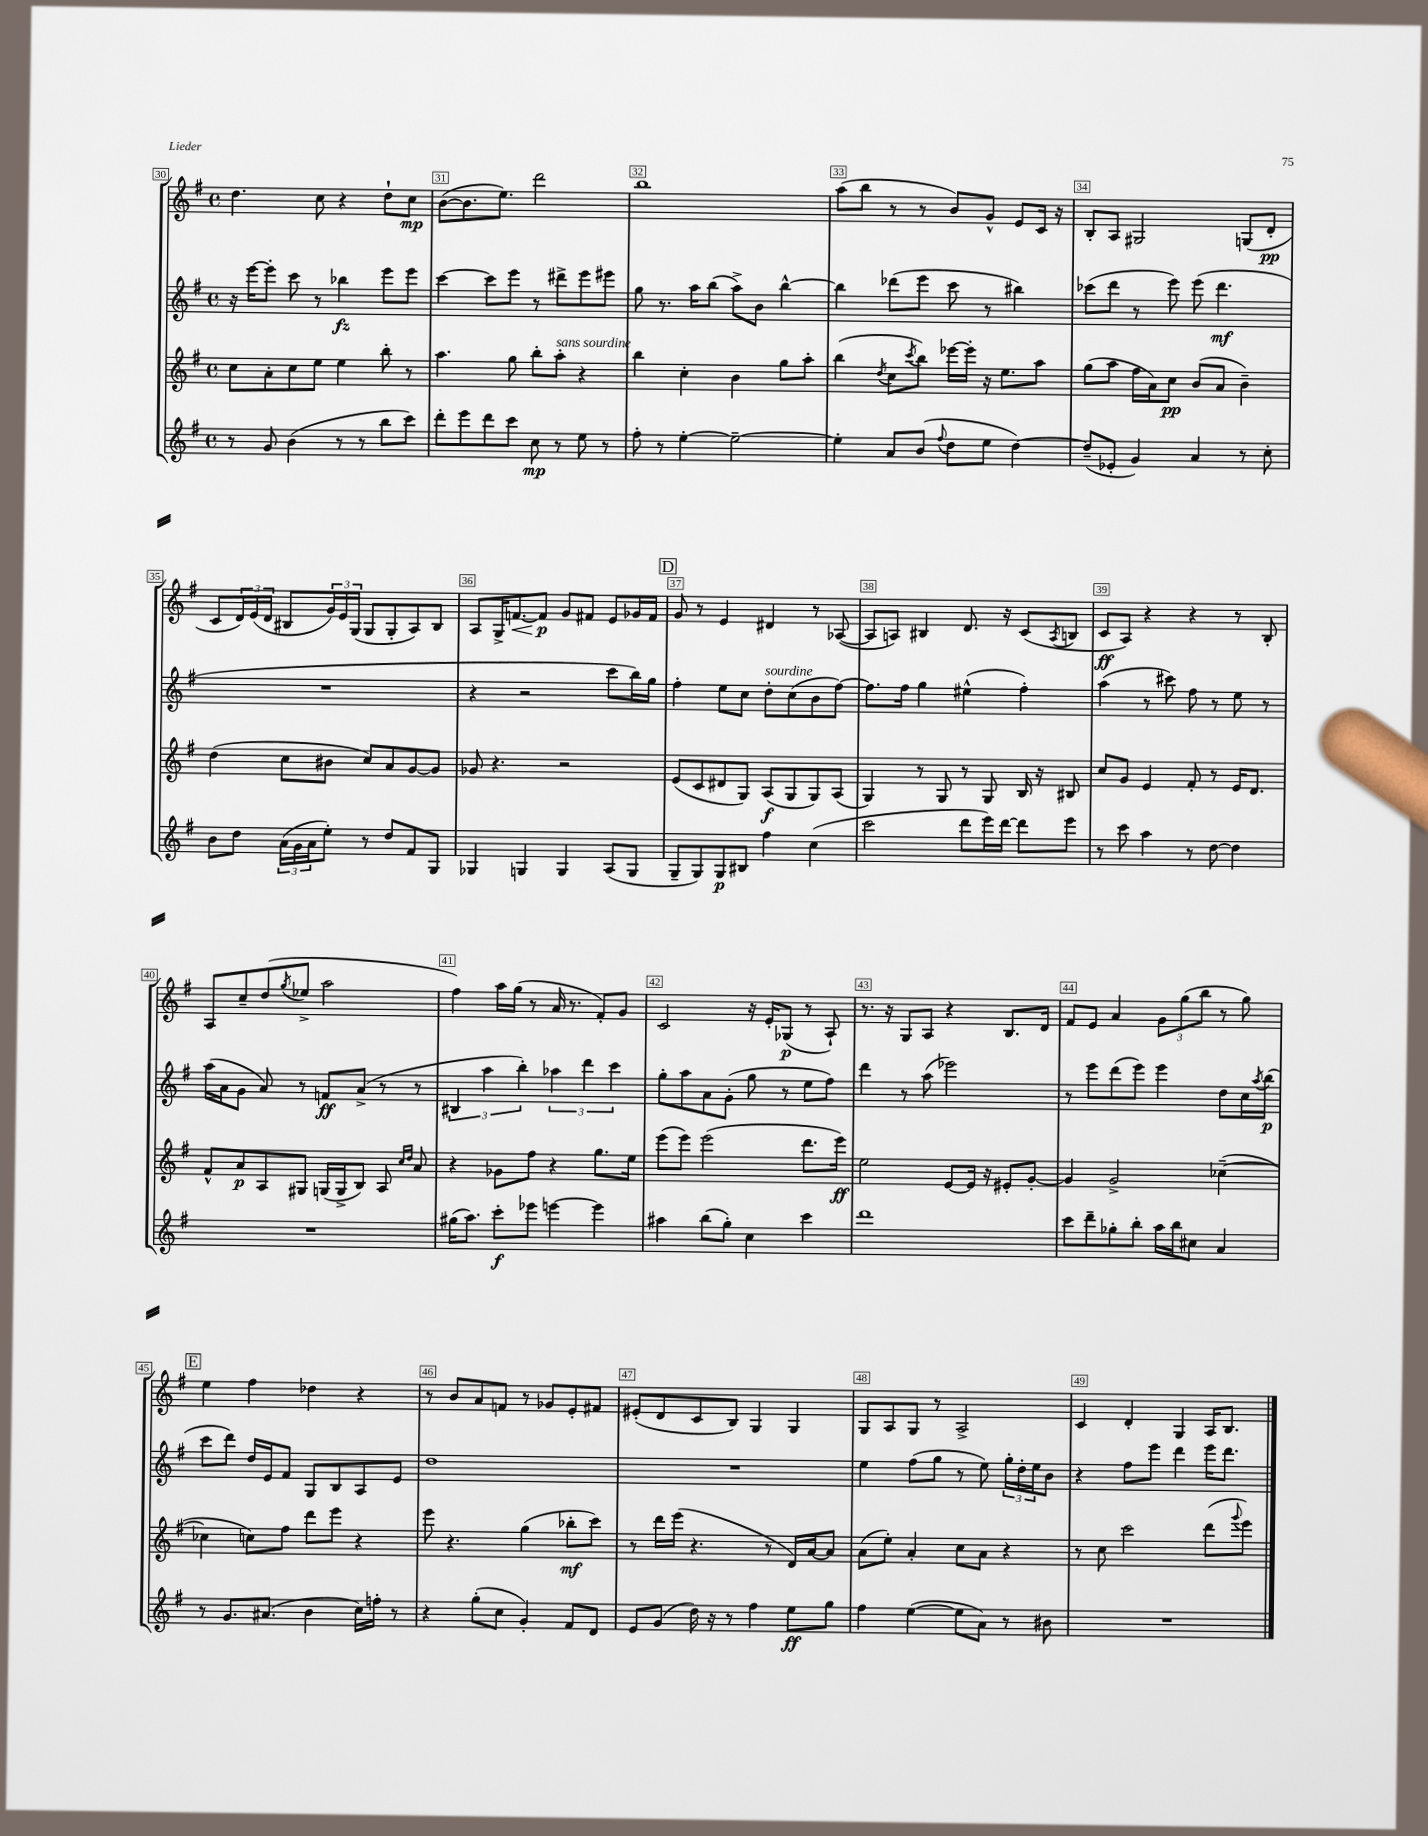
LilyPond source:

<<
\new StaffGroup <<
\new Staff = "s0" {
    \clef treble \key g \major \defaultTimeSignature \time 4/4
    d''4. c''8 r4 d''8-! c''8\mp |
    b'8~( b'8. e''8.) d'''2 |
    b''1 |
    a''8( b''8 r8 r8 b'8) g'8-^ e'8 c'16 r16 |
    b8-. a8 gis2 g8( d'8-.\pp |
    c'8 \tuplet 3/2 { d'16) e'16( d'16 } bis8 \tuplet 3/2 { g'16) e'16 g16( } g8 g8-. a8) bis8 |
    a8 g16-> f'8.~\< f'8\p\! g'8 fis'8 e'8 ges'16 fis'16 |
    \mark \markup { \box "D" } g'8 r8 e'4 dis'4 r8 aes8~( |
    aes8 a8) bis4 d'8. r16 c'8( \acciaccatura { a8 } b8 |
    c'8\ff a8) r4 r4 r8 b8-. |
    a8 c''8-- d''8( \acciaccatura { g''8 } ees''8-> a''2 |
    fis''4) a''16 g''16( r8 a'16 r8. fis'8-.) g'8 |
    c'2 r16 e'16-. ges8\p( r8 a8-!) |
    r8. r16 g8 a8 r4 b8. d'16 |
    fis'8 e'8 a'4 \tuplet 3/2 { g'8 g''8( b''8 } r8 g''8) |
    \mark \markup { \box "E" } e''4 fis''4 des''4 r4 |
    r8 b'8 a'8 f'8 r8 ges'8 e'8-. fis'8 |
    eis'8-.( d'8 c'8 b8) g4 g4 |
    g8 a8 g8 r8 a2-> |
    c'4 d'4-. g4 a16 b8. \bar "|." |
}
\new Staff = "s1" {
    \clef treble \key g \major \defaultTimeSignature \time 4/4
    r16 e'''16~ e'''8-. c'''8 r8 bes''4\fz e'''8 e'''8 |
    c'''4~ c'''8 e'''8 r8 dis'''8-> e'''8 eis'''8 |
    g''8 r8. a''16 b''8( a''8->) b'8 b''4~-^ |
    b''4 des'''8( e'''8 c'''8 r8 bis''4) |
    ces'''8( d'''8 r8 e'''8) e'''8( d'''4.\mf |
    R1 |
    r4 r2 c'''8 b''16) g''16 |
    \mark \markup { \box "D" } fis''4-. e''8 c''8 d''8-.^\markup { \italic "sourdine" } c''8( b'8 fis''8~) |
    fis''8. fis''16 g''4 eis''4-^( fis''4-.) |
    a''4( r8 cis'''8) fis''8 r8 e''8 r8 |
    a''16( a'16 g'8 a'8) r8 f'8\ff a'8->( r8 r8 |
    \tuplet 3/2 { bis4 a''4 b''4-.) } \tuplet 3/2 { aes''4 d'''4 c'''4 } |
    g''8-. a''8 a'8 g'8-.( g''8 r8 e''8 fis''8) |
    d'''4 r8 a''8( ees'''2) |
    r8 e'''8 d'''8( e'''8) e'''4 d''8 c''16 \acciaccatura { a''8 } b''16\p( |
    \mark \markup { \box "E" } c'''8 d'''8) d''16 e'16 fis'8 g8 b8 a8 e'8 |
    d''1 |
    R1 |
    e''4 fis''8( g''8 r8 e''8) \tuplet 3/2 { g''16-. d''16-. e''16 } b'8 |
    r4 fis''8 e'''8 d'''4 e'''16 d'''8. \bar "|." |
}
\new Staff = "s2" {
    \clef treble \key g \major \defaultTimeSignature \time 4/4
    c''8 a'8-. c''8 e''8 e''4 b''8-. r8 |
    a''4. g''8 b''8-. a''8-.^\markup { \italic "sans sourdine" } r4 |
    b''4 c''4-. b'4 g''8 a''8-. |
    b''4( \acciaccatura { d''8 } c''8 \acciaccatura { c'''8 } b''8) ees'''16~ ees'''16-. r16 e''8. a''8 |
    g''8( a''8 fis''16 a'16) c''8\pp b'8( a'8 b'4--) |
    d''4( c''8 bis'8 c''8) a'8 g'8~ g'8 |
    ges'8 r4. r2 |
    \mark \markup { \box "D" } e'8( c'8 dis'8 g8) a8\f( g8 g8) a8( |
    g4) r8 g8 r8 g8 b16 r16 bis8 |
    c''8 g'8 e'4 fis'8-. r8 e'16 d'8. |
    fis'8-^ a'8\p a8 gis8 g16( g16-> b8) a8 \grace { c''16 d''16 } a'8 |
    r4 ges'8 fis''8 r4 g''8. e''16 |
    e'''8( e'''8) e'''2( d'''8. e'''16\ff) |
    e''2 e'8~ e'16 r16 eis'8-. g'8~-. |
    g'4 g'2-> ces''4~--( |
    \mark \markup { \box "E" } ces''4 c''8) fis''8 d'''8 e'''8 r4 |
    e'''8 r4. g''4( bes''8-.\mf c'''8) |
    r8 d'''16 e'''16( r4. r8 d'16) a'16~ a'8 |
    a'8( e''8-.) a'4-. c''8 a'8 r4 |
    r8 c''8 c'''2 d'''8( \appoggiatura { g'''8 } e'''8) \bar "|." |
}
\new Staff = "s3" {
    \clef treble \key g \major \defaultTimeSignature \time 4/4
    r8 g'8 b'4( r8 r8 b''8 c'''8) |
    d'''8-. e'''8 d'''8 c'''8 c''8\mp r8 e''8 r8 |
    fis''8-. r8 e''4~-. e''2~-- |
    e''4-. a'8 b'8( \appoggiatura { fis''8 } d''8 e''8 d''4~) |
    d''8--( ees'8-. g'4) a'4 r8 c''8-. |
    b'8 d''8 \tuplet 3/2 { a'16( g'16 a'16 } e''8-.) r8 d''8 fis'8 g8 |
    ges4 g4 g4 a8( g8 |
    \mark \markup { \box "D" } g8-- g8) g8\p bis8 fis''4 c''4( |
    c'''2 d'''8 e'''16) d'''16~ d'''8 e'''8 |
    r8 c'''8 a''4 r8 d''8~ d''4 |
    R1 |
    gis''16( a''8.) c'''8-.\f ees'''8 e'''4~ e'''4 |
    ais''4 b''8( g''8-.) c''4 c'''4 |
    d'''1 |
    c'''8 d'''8-- ges''8-. b''8-. a''16 b''16 cis''8 a'4 |
    \mark \markup { \box "E" } r8 g'8. ais'8.( b'4 c''16) f''16-. r8 |
    r4 g''8-.( c''8 g'4-.) fis'8 d'8 |
    e'8 g'8( d''16) r16 r8 fis''4 e''8\ff g''8 |
    fis''4 e''4~( e''8 a'8) r8 bis'8 |
    R1 \bar "|." |
}
>>
>>
\layout { \context { \Score currentBarNumber = #30 \override BarNumber.break-visibility = ##(#f #t #t) barNumberVisibility = #all-bar-numbers-visible \override BarNumber.stencil = #(make-stencil-boxer 0.1 0.3 ly:text-interface::print) } }
